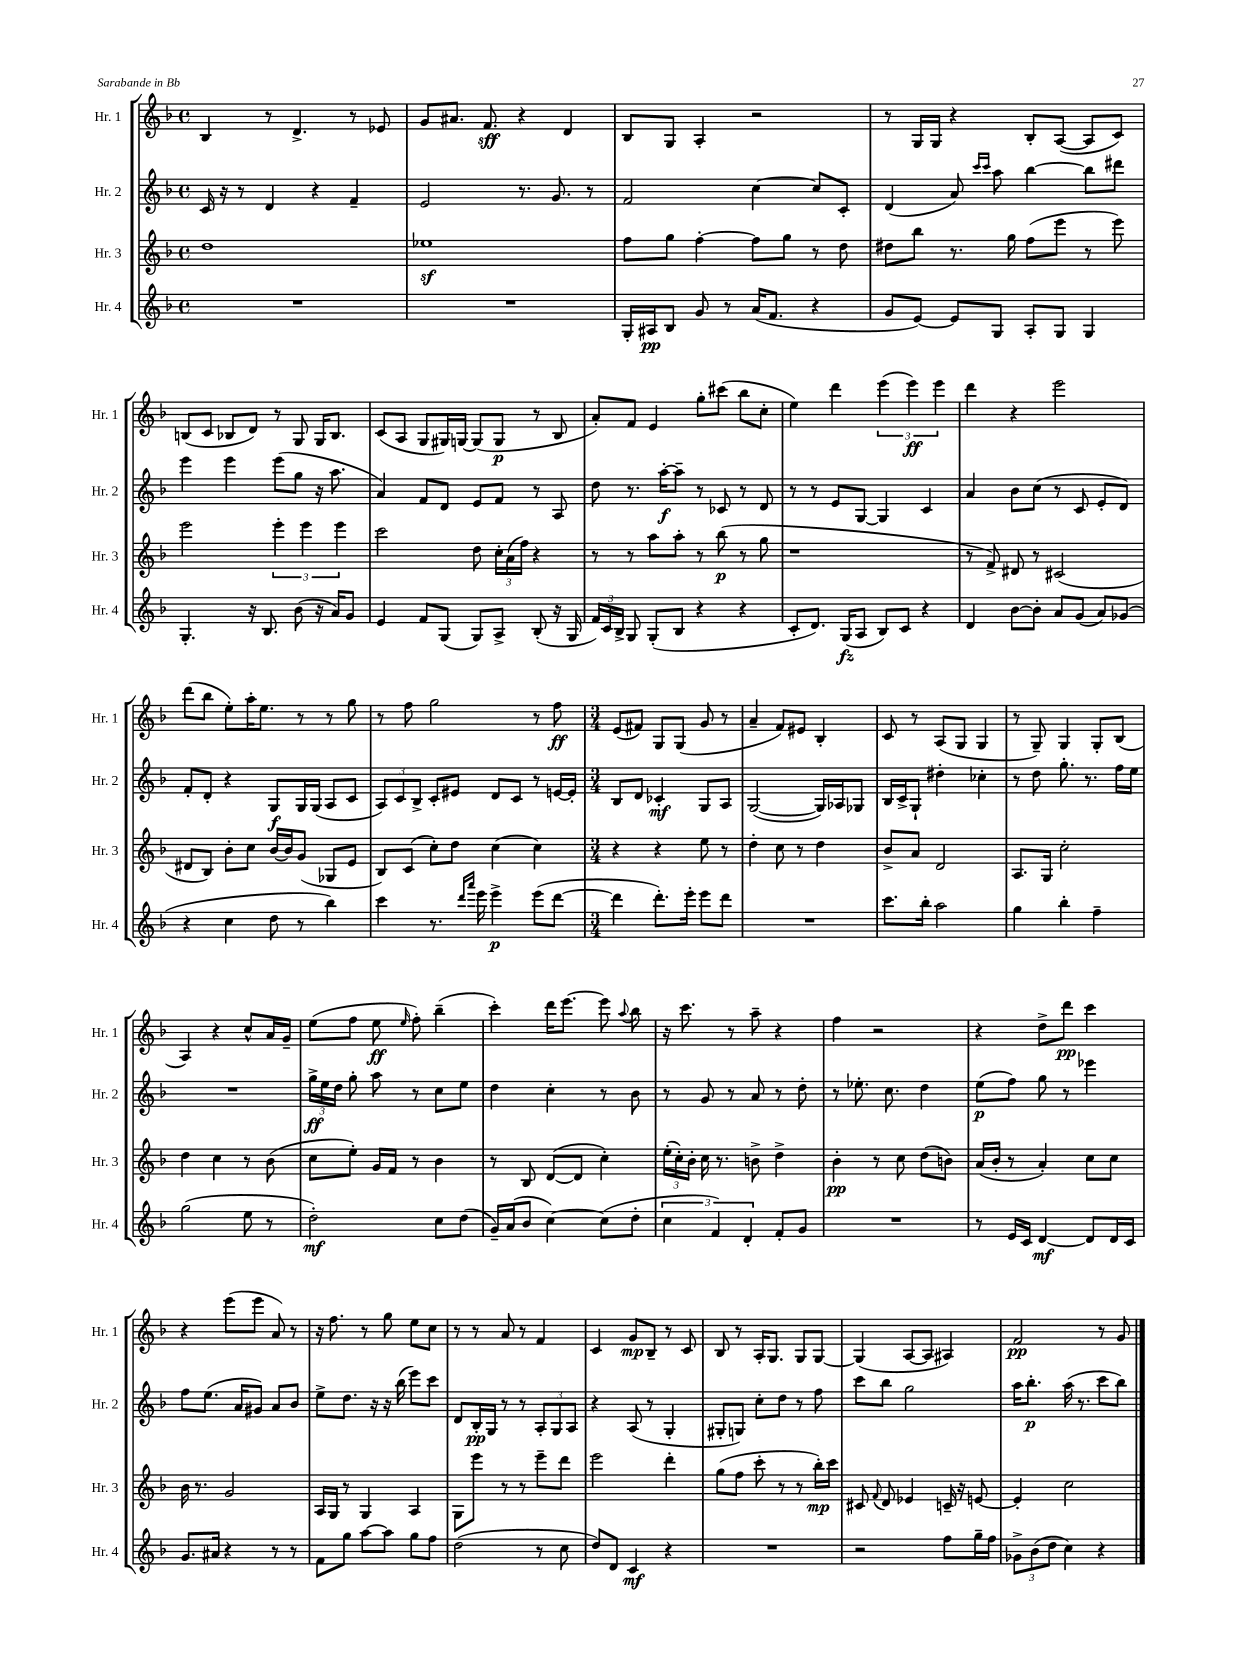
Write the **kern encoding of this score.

**kern	**dynam	**kern	**dynam	**kern	**dynam	**kern	**dynam
*part4	*part4	*part3	*part3	*part2	*part2	*part1	*part1
*staff4	*staff4	*staff3	*staff3	*staff2	*staff2	*staff1	*staff1
*I"Hr. 4	*	*I"Hr. 3	*	*I"Hr. 2	*	*I"Hr. 1	*
*I'Hr. 4	*	*I'Hr. 3	*	*I'Hr. 2	*	*I'Hr. 1	*
*clefG2	*	*clefG2	*	*clefG2	*	*clefG2	*
*k[b-]	*	*k[b-]	*	*k[b-]	*	*k[b-]	*
*M4/4	*	*M4/4	*	*M4/4	*	*M4/4	*
*met(c)	*	*met(c)	*	*met(c)	*	*met(c)	*
=126	=126	=126	=126	=126	=126	=126	=126
1r	.	1dd	.	16c/	.	4B-/	.
.	.	.	.	16r	.	.	.
.	.	.	.	8r	.	.	.
.	.	.	.	4d/	.	8r	.
.	.	.	.	.	.	4.d^/	.
.	.	.	.	4r	.	.	.
.	.	.	.	4f~/	.	8r	.
.	.	.	.	.	.	8e-X/	.
=127	=127	=127	=127	=127	=127	=127	=127
1r	.	1ee-Xz	.	2e/	.	8g/L	.
.	.	.	.	.	.	8.a#X/J	.
.	.	.	.	.	.	8.f/	sff
.	.	.	.	8.r	.	4r	.
.	.	.	.	8.g/	.	.	.
.	.	.	.	.	.	4d/	.
.	.	.	.	8r	.	.	.
=128	=128	=128	=128	=128	=128	=128	=128
16G'/LL	.	8ff\L	.	2f/	.	8B-/L	.
16A#X/J	pp	.	.	.	.	.	.
8B-/J	.	8gg\J	.	.	.	8G/J	.
8g/	.	[4ff'\	.	.	.	4A'/	.
8r	.	.	.	.	.	.	.
(16a/KL	.	8ff\L]	.	[4cc\	.	2r	.
8.f/J	.	.	.	.	.	.	.
.	.	8gg\J	.	.	.	.	.
4r	.	8r	.	8cc/L]	.	.	.
.	.	8dd\	.	8c'/J	.	.	.
=129	=129	=129	=129	=129	=129	=129	=129
8g/L	.	8dd#X\L	.	(4d/	.	8r	.
[8e/J)	.	8bb-\J	.	.	.	16G/LL	.
.	.	.	.	.	.	16G/JJ	.
8e/L]	.	8.r	.	8a/)	.	4r	.
.	.	.	.	16qqccc/LL	.	.	.
.	.	.	.	16qqccc/JJ	.	.	.
8G/J	.	.	.	8aa\	.	.	.
.	.	16gg\	.	.	.	.	.
8A'/L	.	(8ff\L	.	[4bb-\	.	8B-'/L	.
8G/J	.	8eee\J	.	.	.	([8A/J	.
4G/	.	8r	.	8bb-\L]	.	8A/L]	.
.	.	8eee\)	.	8ddd#X\J	.	8c/J)	.
!!LO:LB:g=z
=130	=130	=130	=130	=130	=130	=130	=130
4.G'/	.	2eee\	.	4eee\	.	(8Bn/L	.
.	.	.	.	.	.	8c/J	.
.	.	.	.	4eee\	.	8B-X/L	.
16r	.	.	.	.	.	8d/J)	.
8.B-/	.	.	.	.	.	.	.
.	.	6eee'\	.	(8eee\L	.	8r	.
(8b-\	.	.	.	8gg\J	.	8G/	.
.	.	6eee\	.	.	.	.	.
16r	.	.	.	16r	.	16G/KL	.
16a/KL)	.	.	.	8.aa\	.	8.B-/J	.
.	.	6eee\	.	.	.	.	.
8g/J	.	.	.	.	.	.	.
=131	=131	=131	=131	=131	=131	=131	=131
4e/	.	2ccc\	.	4a/)	.	(8c/L	.
.	.	.	.	.	.	8A/J	.
8f/L	.	.	.	8f/L	.	8G/L	.
(8G/J	.	.	.	8d/J	.	16G#X/L)	.
.	.	.	.	.	.	[16Gn/JJ	.
8G/L)	.	8dd\	.	8e/L	.	(8G/L]	.
8A^/J	.	24cc'\LL	.	8f/J	.	8G/J	p
.	.	(24a\	.	.	.	.	.
.	.	24ff\JJ)	.	.	.	.	.
(8B-'/	.	4r	.	8r	.	8r	.
16r	.	.	.	8A/	.	8B-/	.
16G/	.	.	.	.	.	.	.
=132	=132	=132	=132	=132	=132	=132	=132
24f/LL)	.	8r	.	8dd\	.	8a'/L)	.
24c/	.	.	.	.	.	.	.
24B-^/JJ	.	.	.	.	.	.	.
8G/	.	8r	.	8.r	.	8f/J	.
(8G'/L	.	8aa\L	.	.	.	4e/	.
.	.	.	.	[16aa'\KL	f	.	.
8B-/J	.	8aa'\J	.	8aa~\J]	.	.	.
4r	.	8r	.	8r	.	8gg'\L	.
.	.	(8bb-\	p	8c-X/	.	(8ccc#X\J	.
4r	.	8r	.	8r	.	8bb-\L	.
.	.	8gg\	.	8d/	.	8cc'\J	.
=133	=133	=133	=133	=133	=133	=133	=133
8c'/L	.	1r	.	8r	.	4ee\)	.
8.d/J)	.	.	.	8r	.	.	.
.	.	.	.	8e/L	.	4ddd\	.
(16G/KL	fz	.	.	.	.	.	.
8A/J	.	.	.	[8G/J	.	.	.
8B-/L)	.	.	.	4G/]	.	(6eee\	.
8c/J	.	.	.	.	.	.	.
.	.	.	.	.	.	6eee\)	ff
4r	.	.	.	4c/	.	.	.
.	.	.	.	.	.	6eee\	.
=134	=134	=134	=134	=134	=134	=134	=134
4d/	.	8r	.	4a/	.	4ddd\	.
.	.	8f^/)	.	.	.	.	.
[8b-\L	.	8d#X/	.	8b-\L	.	4r	.
8b-'\J]	.	8r	.	(8cc\J	.	.	.
8a/L	.	(2c#X/	.	8r	.	2eee\	.
(8g/J	.	.	.	8c/	.	.	.
8a/L)	.	.	.	8e'/L	.	.	.
(8g-X/J	.	.	.	8d/J)	.	.	.
!!LO:LB:g=z
=135	=135	=135	=135	=135	=135	=135	=135
4r	.	8d#X/L	.	8f'/L	.	(8ddd\L	.
.	.	8B-/J)	.	8d'/J	.	8bb-\J	.
4cc\	.	8b-'\L	.	4r	.	8ee'\L)	.
.	.	8cc\J	.	.	.	16aa'\K	.
.	.	.	.	.	.	8.ee\J	.
8dd\	.	[16b-/LL	.	8G/L	f	.	.
.	.	16b-/J]	.	.	.	.	.
8r	.	(8g/J	.	16G/L	.	8r	.
.	.	.	.	(16G/JJ	.	.	.
4bb-\)	.	8G-X/L	.	8A/L	.	8r	.
.	.	8e/J	.	8c/J	.	8gg\	.
=136	=136	=136	=136	=136	=136	=136	=136
4ccc\	.	8B-/L)	.	12A/L)	.	8r	.
.	.	.	.	12c/	.	.	.
.	.	(8c/J	.	.	.	8ff\	.
.	.	.	.	12B-^/J	.	.	.
8.r	.	8cc'\L)	.	8c'/L	.	2gg\	.
.	.	8dd\J	.	8e#X/J	.	.	.
16qqddd/LL	.	.	.	.	.	.	.
16qqaaa/JJ	.	.	.	.	.	.	.
16eee\	.	.	.	.	.	.	.
4eee^\	p	(4cc\	.	8d/L	.	.	.
.	.	.	.	8c/J	.	.	.
(8eee\L	.	4cc\)	.	8r	.	8r	.
[8ddd\J	.	.	.	[16en/LL	.	8ff\	ff
.	.	.	.	16e'/JJ]	.	.	.
=137	=137	=137	=137	=137	=137	=137	=137
*M3/4	*	*M3/4	*	*M3/4	*	*M3/4	*
4ddd\]	.	4r	.	8B-/L	.	(8e/L	.
.	.	.	.	8d/J	.	8f#X/J)	.
8.ddd'\L)	.	4r	.	4c-X'/	mf	8G/L	.
.	.	.	.	.	.	(8G/J	.
16eee'\Jk	.	.	.	.	.	.	.
8eee\L	.	8ee\	.	8G/L	.	8g/	.
8ddd\J	.	8r	.	8A/J	.	8r	.
=138	=138	=138	=138	=138	=138	=138	=138
2.r	.	4dd'\	.	([2G/	.	4a~/	.
.	.	8cc\	.	.	.	8f/L)	.
.	.	8r	.	.	.	8e#X/J	.
.	.	4dd\	.	16G/LL])	.	4B-'/	.
.	.	.	.	16A-X/J	.	.	.
.	.	.	.	8G-X/J	.	.	.
=139	=139	=139	=139	=139	=139	=139	=139
8.ccc\L	.	8b-^/L	.	16B-/LL	.	8c/	.
.	.	.	.	16c^/J	.	.	.
.	.	8a/J	.	8G`/J	.	8r	.
16bb-'\Jk	.	.	.	.	.	.	.
2aa\	.	2d/	.	4dd#X'\	.	(8A/L	.
.	.	.	.	.	.	8G/J	.
.	.	.	.	4cc-X'\	.	4G/	.
=140	=140	=140	=140	=140	=140	=140	=140
4gg\	.	8.A/L	.	8r	.	8r	.
.	.	.	.	8dd\	.	8G~/)	.
.	.	16G/Jk	.	.	.	.	.
4bb-'\	.	2cc'\	.	8.gg'\	.	4G/	.
.	.	.	.	8.r	.	.	.
4ff~\	.	.	.	.	.	8G'/L	.
.	.	.	.	16ff\LL	.	(8B-/J	.
.	.	.	.	16ee\JJ	.	.	.
!!LO:LB:g=z
=141	=141	=141	=141	=141	=141	=141	=141
(2gg\	.	4dd\	.	2.r	.	4A/)	.
.	.	4cc\	.	.	.	4r	.
8ee\	.	8r	.	.	.	8cc^^/L	.
8r	.	(8b-\	.	.	.	16a/L	.
.	.	.	.	.	.	16g~/JJ	.
=142	=142	=142	=142	=142	=142	=142	=142
2dd'\)	mf	8cc\L	.	24gg^\LL	ff	(8ee\L	.
.	.	.	.	24ee\	.	.	.
.	.	.	.	24dd\JJ	.	.	.
.	.	8ee'\J)	.	8gg'\	.	8ff\J	.
.	.	16g/LL	.	8aa\	.	8ee\	ff
.	.	16f/JJ	.	.	.	.	.
.	.	.	.	.	.	16qqee/	.
.	.	8r	.	8r	.	8ff'\)	.
8cc\L	.	4b-\	.	8cc\L	.	(4bb-~\	.
(8dd\J	.	.	.	8ee\J	.	.	.
=143	=143	=143	=143	=143	=143	=143	=143
16g~/LL)	.	8r	.	4dd\	.	4ccc'\)	.
(16a/J	.	.	.	.	.	.	.
8b-/J	.	8B-/	.	.	.	.	.
[4cc\)	.	([8d/L	.	4cc'\	.	16ddd\KL	.
.	.	.	.	.	.	[8.eee\J	.
.	.	8d/J]	.	.	.	.	.
(8cc\L]	.	4cc'\)	.	8r	.	8eee\]	.
.	.	.	.	.	.	8qqaa/	.
8dd'\J	.	.	.	8b-\	.	8bb-\	.
=144	=144	=144	=144	=144	=144	=144	=144
6cc\	.	(24ee'\LL	.	8r	.	16r	.
.	.	24cc'\)	.	.	.	.	.
.	.	.	.	.	.	8.ccc\	.
.	.	24b-'\JJ	.	.	.	.	.
.	.	16cc\	.	8g/	.	.	.
6f/)	.	.	.	.	.	.	.
.	.	8.r	.	.	.	.	.
.	.	.	.	8r	.	8r	.
6d'/	.	.	.	.	.	.	.
.	.	8bn^\	.	8a/	.	8aa~\	.
8f'/L	.	4dd^\	.	8r	.	4r	.
8g/J	.	.	.	8dd'\	.	.	.
=145	=145	=145	=145	=145	=145	=145	=145
2.r	.	4b-'\	pp	8r	.	4ff\	.
.	.	.	.	8.ee-X'\	.	.	.
.	.	8r	.	.	.	2r	.
.	.	.	.	8.cc\	.	.	.
.	.	8cc\	.	.	.	.	.
.	.	(8dd\L	.	4dd\	.	.	.
.	.	8bn\J)	.	.	.	.	.
=146	=146	=146	=146	=146	=146	=146	=146
8r	.	(16a/LL	.	(8ee\L	p	4r	.
.	.	16b-'/JJ	.	.	.	.	.
16e/LL	.	8r	.	8ff\J)	.	.	.
16c/JJ	.	.	.	.	.	.	.
[4d/	mf	4a'/)	.	8gg\	.	8dd^\L	.
.	.	.	.	8r	.	8ddd\J	pp
8d/L]	.	8cc\L	.	4eee-X\	.	4ccc\	.
16d/L	.	8cc\J	.	.	.	.	.
16c/JJ	.	.	.	.	.	.	.
!!LO:LB:g=z
=147	=147	=147	=147	=147	=147	=147	=147
8.g/L	.	16b-\	.	8ff\L	.	4r	.
.	.	8.r	.	.	.	.	.
.	.	.	.	(8.ee\J	.	.	.
16a#X/Jk	.	.	.	.	.	.	.
4r	.	2g/	.	.	.	(8eee\L	.
.	.	.	.	16a/KL	.	.	.
.	.	.	.	8g#X/J)	.	8eee\J	.
8r	.	.	.	8a/L	.	8a/)	.
8r	.	.	.	8b-/J	.	8r	.
=148	=148	=148	=148	=148	=148	=148	=148
8f\L	.	16A/LL	.	8ee^\L	.	16r	.
.	.	16G/JJ	.	.	.	8.ff\	.
8gg\J	.	8r	.	8.dd\J	.	.	.
[8aa\L	.	4G/	.	.	.	8r	.
.	.	.	.	16r	.	.	.
8aa\J]	.	.	.	16r	.	8gg\	.
.	.	.	.	(16bb-\	.	.	.
8gg\L	.	4A/	.	8eee\L)	.	8ee\L	.
8ff\J	.	.	.	8ccc\J	.	8cc\J	.
=149	=149	=149	=149	=149	=149	=149	=149
(2dd\	.	8G\L	.	8d/L	.	8r	.
.	.	8eee\J	.	16B-'/L	pp	8r	.
.	.	.	.	16G/JJ	.	.	.
.	.	8r	.	8r	.	8a/	.
.	.	8r	.	8r	.	8r	.
8r	.	8eee~\L	.	12A'/L	.	4f/	.
.	.	.	.	12G/	.	.	.
8cc\	.	8ddd\J	.	.	.	.	.
.	.	.	.	12A/J	.	.	.
=150	=150	=150	=150	=150	=150	=150	=150
8dd/L)	.	2eee\	.	4r	.	4c/	.
8d/J	.	.	.	.	.	.	.
4c/	mf	.	.	(8A/	.	8g/L	mp
.	.	.	.	8r	.	8B-~/J	.
4r	.	4ddd'\	.	4G'/	.	8r	.
.	.	.	.	.	.	8c/	.
=151	=151	=151	=151	=151	=151	=151	=151
2.r	.	(8gg\L	.	8G#X'/L	.	8B-/	.
.	.	8ff\J	.	8Gn/J)	.	8r	.
.	.	8ccc'\	.	8cc'\L	.	16A'/KL	.
.	.	.	.	.	.	8.G/J	.
.	.	8r	.	8dd\J	.	.	.
.	.	8r	.	8r	.	8G/L	.
.	.	16bb-'\LL)	mp	8ff\	.	[8G/J	.
.	.	16ccc\JJ	.	.	.	.	.
=152	=152	=152	=152	=152	=152	=152	=152
2r	.	8c#X/	.	8ccc\L	.	(4G/]	.
.	.	8qqf/	.	.	.	.	.
.	.	8d/	.	8bb-\J	.	.	.
.	.	4e-X/	.	2gg\	.	[8A/L	.
.	.	.	.	.	.	8A/J]	.
8ff\L	.	16cn~/	.	.	.	4A#X/)	.
.	.	16r	.	.	.	.	.
16gg~\L	.	[8en/	.	.	.	.	.
16ff\JJ	.	.	.	.	.	.	.
=153	=153	=153	=153	=153	=153	=153	=153
12g-X^\L	.	4e'/]	.	16aa\KL	.	2f/	pp
.	.	.	.	8.bb-'\J	p	.	.
(12b-\	.	.	.	.	.	.	.
12dd\J	.	.	.	.	.	.	.
4cc\)	.	2cc\	.	(16aa\	.	.	.
.	.	.	.	8.r	.	.	.
4r	.	.	.	8ccc\L	.	8r	.
.	.	.	.	8bb-\J)	.	8g/	.
==	==	==	==	==	==	==	==
*-	*-	*-	*-	*-	*-	*-	*-
